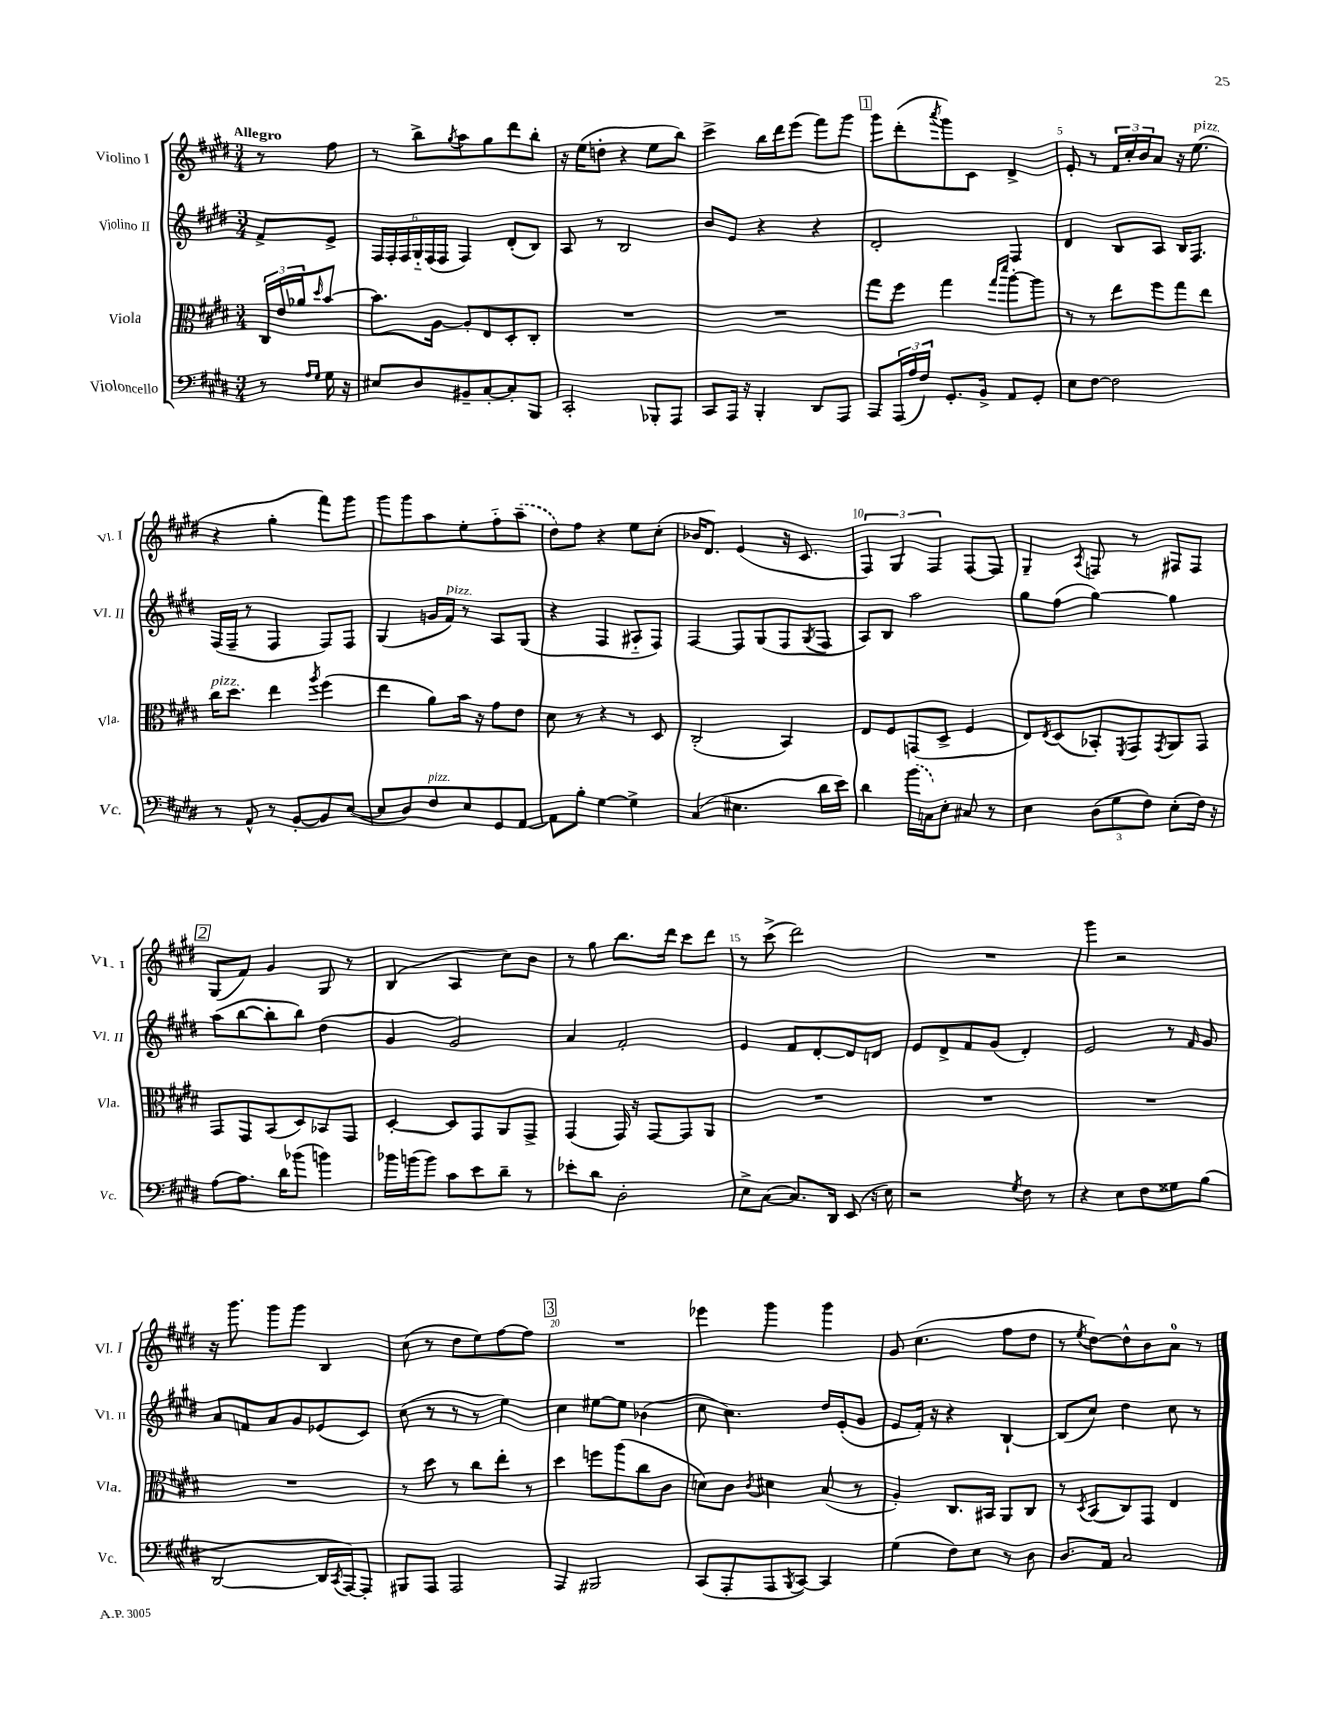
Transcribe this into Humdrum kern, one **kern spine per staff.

**kern	**kern	**kern	**kern
*staff4	*staff3	*staff2	*staff1
*clefF4	*clefC3	*clefG2	*clefG2
*k[f#c#g#d#]	*k[f#c#g#d#]	*k[f#c#g#d#]	*k[f#c#g#d#]
*M3/4	*M3/4	*M3/4	*M3/4
8r	24C#/LL	8f#^/L	8r
.	24e/	.	.
.	24a-/J	.	.
16qqA/LL	.	.	.
16qqG#/JJ	16qqdd#/	.	.
16G#\	[8b/J	8e^/J	8ff#\
16r	.	.	.
=	=	=	=
8E#/L	8.b\]L	24F#/LL	8r
.	.	24F#'/	.
.	.	24F#/	.
8D#/	.	24G#'~/	8bb^\L
.	.	(24F#/	.
.	[16A\Jk	.	.
.	.	24F#/JJ	.
.	.	.	8qgg#/
8BB#~/	8A'/]L	4F#/)	8aa\
[8C#'/	8E/	.	8gg#\
8C#'/]	8D#'/	(8d#'/L	8ddd#\
8BBB/J	8C#'/J	8B/J)	8bb'\J
=	=	=	=
2CC#'/	2.r	8A/	16r
.	.	.	(16ee\LK
.	.	8r	8dd'\J
.	.	2B/	4r
8BBB-'/L	.	.	8ee\L
8AAA/J	.	.	8bb\J)
=	=	=	=
8CC#/L	2.r	8b/L	4ccc#^\
16AAA/Jk	.	8e/J	.
16r	.	.	.
4BBB'/	.	4r	16bb\LL
.	.	.	16ddd#\J
.	.	.	(8eee\J
8DD#/L	.	4r	8fff#\L)
8AAA/J	.	.	8ggg#\J
=	=	=	=
8AAA/L	8gg#\L	2d#'/	8ggg#\L
(24AAA/L	8ff#\J	.	(8ddd#'\
24A/	.	.	.
24F#/JJ)	.	.	.
.	.	.	8qaaa/
8.GG#'/L	4gg#\	.	8ggg#\)
.	.	.	8c#\J
16BB^/Jk	.	.	.
.	16qqgg#/LL	.	.
.	16qqddd#/JJ	.	.
8AA/L	[8aa'\L	4F#/	4d#^/
8GG#'/J	8aa\]J	.	.
=	=	=	=
8E\L	8r	4d#/	8e'/
[8F#\J	8r	.	8r
2F#\]	8ee\L	8B/L	24f#/LL
.	.	.	24cc#'/
.	.	.	24b/J
.	8ff#\	8A/J	8a/J
.	8gg#\	16B/LK	16r
.	.	8.F#/J	(8.ee\
.	8ee\J	.	.
=	=	=	=
8r	16cc#\LK	(16F#/LL	4r
.	8.dd#\J	16F#~/JJ	.
8AA^^/	.	8r	.
8r	4ee\	4F#/	4gg#'\
[8BB'/L	.	.	.
.	8qaa/	.	.
8BB/]	(4ff#\	8F#/L)	8fff#\L)
([8E/J	.	8F#/J	8ggg#\J
=	=	=	=
8E/]L	4ee\	(4G#/	8ggg#\L
8D#/)	.	.	8ggg#\
8F#/	8a\L)	16g/LL	8aa\
.	.	16f#/JJ)	.
8E/	16b\Jk	8r	8ee'\
.	16r	.	.
8GG#/	8g#\L	8A/L	8ff#'~\
[8AA/J	8e\J	(8G#/J	(8aa~\J
=	=	=	=
8AA\]L	8d#\	4r	8dd#\L)
8B'\J	8r	.	8ff#\J
[4G#\	4r	4F#/	4r
4G#^\]	8r	8A#'~/L	8ee\L
.	8D#/	8F#/J)	(8cc#'\J
=	=	=	=
(4C#/	(2C#'/	[4F#/	16b-/LK
.	.	.	8.d#/J)
4.E#\	.	8F#/]L	(4e/
.	.	(8G#/	.
.	4BB/)	8F#/	16r
.	.	.	8.c#/
.	.	8qG#/	.
16d#\LL	.	8F#/J	.
16e\JJ)	.	.	.
=	=	=	=
4d#\	8E/L	8A/L)	6F#/)
.	8F#/	8B/J	.
.	.	.	6G#/
(16b\LL	(8GG/	2aa\	.
16C\J)	.	.	.
.	.	.	6F#/
8E'\J	8D#^/J	.	.
8C#/	4F#/	.	[8F#/L
8r	.	.	8F#/]J
=	=	=	=
4E\	8E/L)	8gg#\L	4G#~/
.	8qE/	.	.
.	(8D#/	(8ff#\J	.
.	.	.	8qA/
(12D#\L	8BB-'/)	[4gg#\)	8F/
12G#\	.	.	.
.	8qFF#/	.	.
.	8GG#/	.	8r
12F#\J)	.	.	.
.	8qGG#/	.	.
(8E'\L	8AA/	4gg#\]	8F#/L
16F#\Jk)	8GG#/J	.	8F#/J
16r	.	.	.
=	=	=	=
[8A\L	8GG#/L	(8aa\L	(8G#/L
8.A\]J	8GG#/	[8bb\	8f#/J)
.	(8BB/	8bb'\]	4g#/
16d#\LK	.	.	.
(8b-\J	8D#/)	8bb\J)	.
4b\)	8BB-/	(4dd#\	8G#/
.	8GG#/J	.	8r
=	=	=	=
16b-\LL	[4D#'/	4g#/	(4B/
(16b\J	.	.	.
8b\J)	.	.	.
8c#\L	8D#/]L	2g#/)	4A/
8e\	8GG#/	.	.
8d#~\J	8AA/	.	8cc#\L)
8r	8GG#^/J	.	8b\J
=	=	=	=
8e-'\L	(4GG#/	4a/	8r
8d#\J	.	.	8gg#\
2D#'\	16GG#/)	2f#'/	8.bb\L
.	16r	.	.
.	[8GG#/L	.	.
.	.	.	16ddd#\Jk
.	8GG#/]	.	8ccc#\L
.	8AA/J	.	8ddd#\J
=	=	=	=
8E^\L	2.r	4e/	8r
([8C#\J	.	.	(8ccc#^\
8.C#/]L)	.	8f#/L	2ddd#\)
.	.	[8d#'/	.
16DD#/Jk	.	.	.
(8EE/	.	8d#/]	.
16r	.	8d/J	.
16E\)	.	.	.
=	=	=	=
2r	2.r	8e/L	2.r
.	.	8d#^/	.
.	.	8f#/	.
.	.	(8g#/J	.
8qG#/	.	.	.
8F#\	.	4d#'/)	.
8r	.	.	.
=	=	=	=
4r	2.r	2e/	4ggg#\
8E\L	.	.	2r
8F#\	.	.	.
8G##\	.	8r	.
.	.	16qqf#/	.
(8B\J	.	8g#/	.
=	=	=	=
[2DD#/	2.r	8a/L	16r
.	.	.	8.ggg#\
.	.	8f/	.
.	.	8a/	8ggg#\L
.	.	8g#/	8ggg#\J
16DD#/]LL	.	(8e-/	4B/
8qCC#/	.	.	.
[16AAA/J)	.	.	.
8AAA'/]J	.	8c#/J)	.
=	=	=	=
8BBB#/L	8r	(8cc#\	(8cc#\
8AAA/J	8dd#\	8r	8r
2AAA/	8r	8r	8dd#\L
.	8cc#\L	8r	8ee\)
.	8ee'\J	4ee\)	[8ff#\
.	8r	.	8ff#\]J
=	=	=	=
4AAA/	4dd#\	4cc#\	2.r
2BBB#/	8ff\L	[8ee#\L	.
.	(8aa\	8ee#\]J	.
.	8cc#\	(4b-\	.
.	8c#\J	.	.
=	=	=	=
(8CC#/L	8d\L)	8cc#\	4eee-\
8AAA'/	8c#\J	4.cc#\)	.
.	8qc#/	.	.
8AAA/	4d#\	.	4ggg#\
8qBBB/	.	.	.
[8CC#/J)	.	.	.
4CC#/]	(8B/	16dd#/LL	4ggg#\
.	.	(16e'/J	.
.	8r	8g#/J	.
=	=	=	=
(4G#\	4A'/)	8e/L	8g#/
.	.	16f#'/Jk)	(4.cc#\
.	.	16r	.
8F#\L)	8.C#/L	4r	.
8E\J	.	.	.
.	16BB#/Jk	.	.
8r	8AA/L	[4B`/	8ff#\L
8D#\	8C#/J	.	8dd#\J
=	=	=	=
8.D#/L	8r	(8B/]L	8r
.	8qD#/	.	8qee/
.	(8BB/L	8cc#/J)	[8dd#\L)
16AA/Jk	.	.	.
2C#/	8C#/)	4dd#\	8dd#^^\]
.	8GG#/J	.	8b\
.	4E/	8cc#\	8a\J
.	.	8r	8r
==	==	==	==
*-	*-	*-	*-
